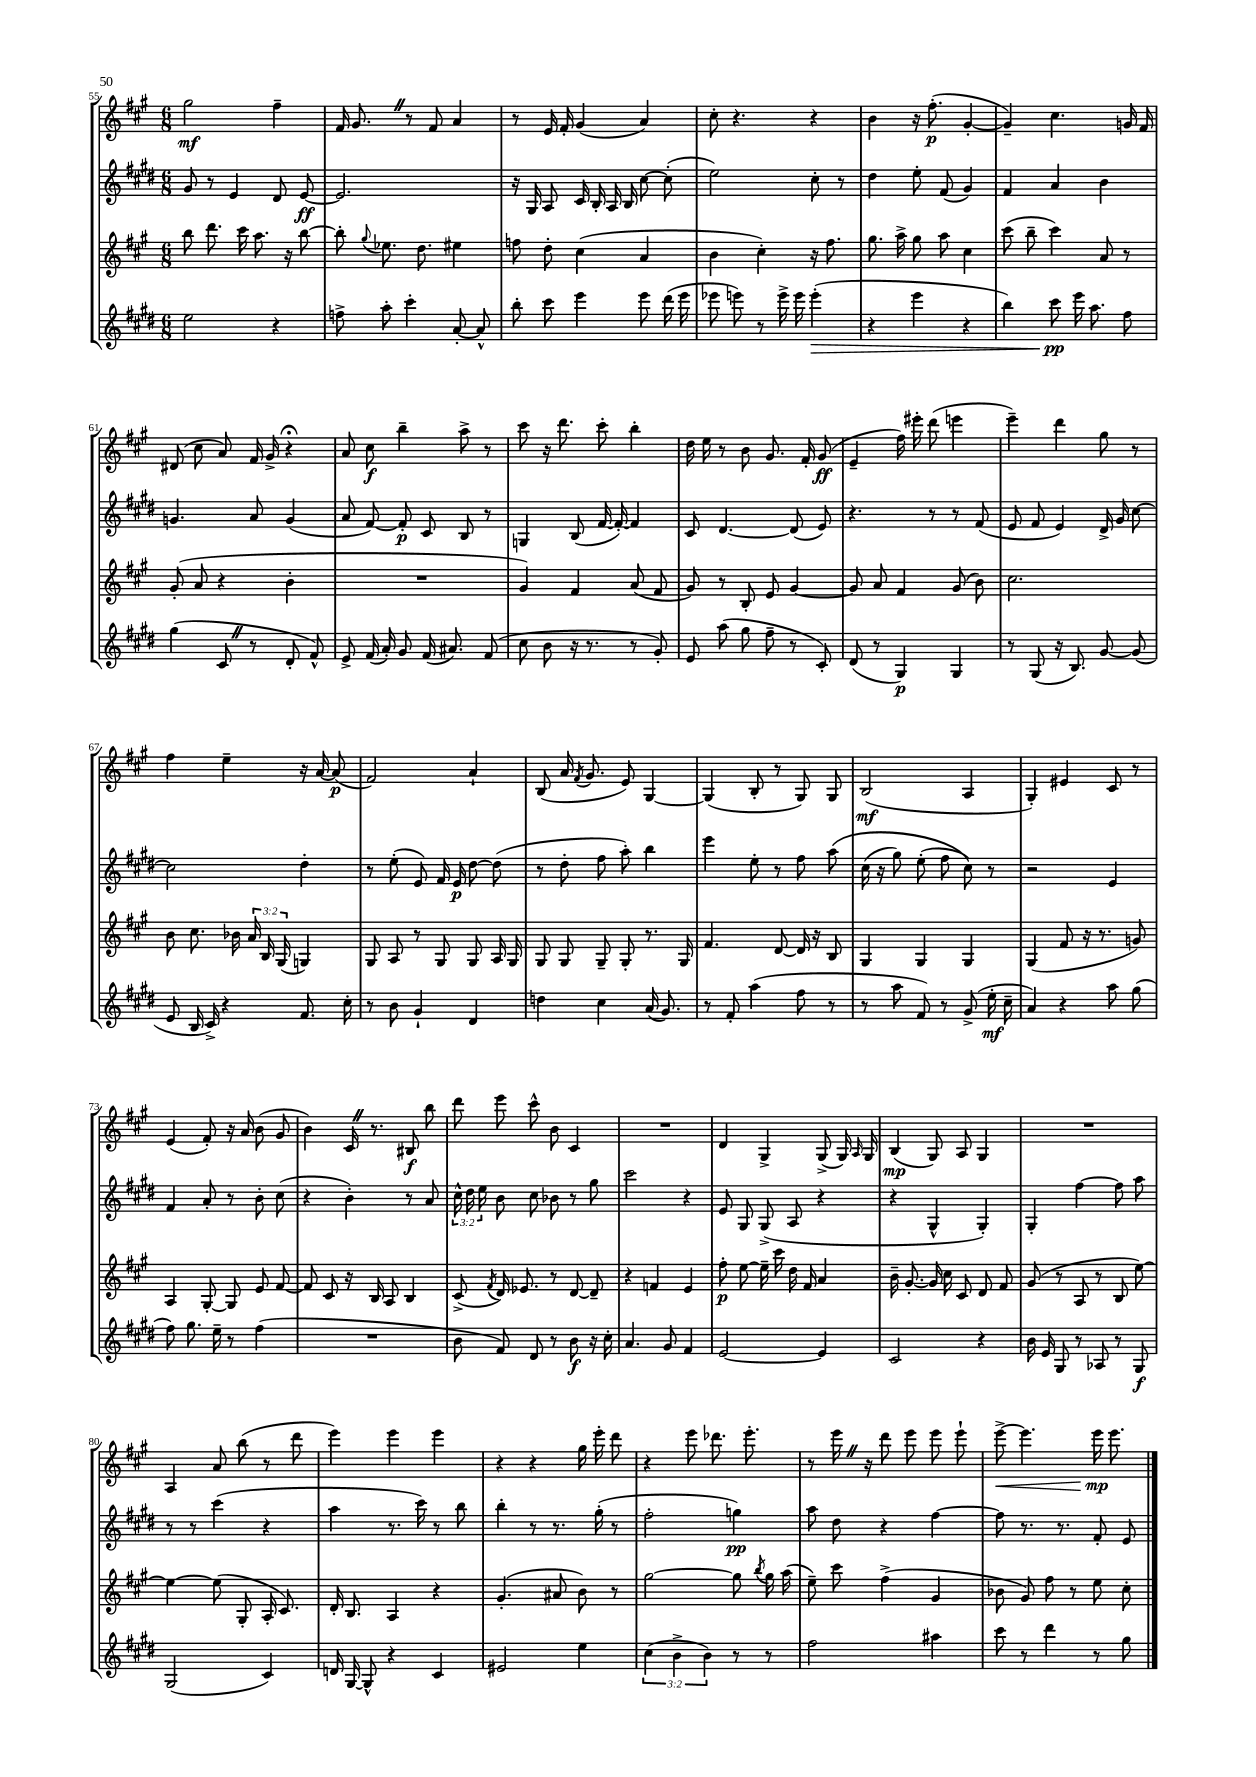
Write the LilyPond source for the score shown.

<<
\new StaffGroup <<
\new Staff = "s0" {
    \clef treble \key a \major \numericTimeSignature \time 6/8
    \autoBeamOff gis''2\mf fis''4-- |
    fis'16 gis'8. \once \override BreathingSign.text = \markup { \musicglyph "scripts.caesura.straight" } \breathe r8 fis'8 a'4 |
    r8 e'16 fis'16-. gis'4( a'4) |
    cis''8-. r4. r4 |
    b'4 r16 fis''8.-.\p( gis'4~-. |
    gis'4--) cis''4. g'16 fis'16 |
    dis'8( cis''8 a'8) fis'16 gis'16-> r4\fermata |
    a'8 cis''8\f b''4-- a''8-> r8 |
    cis'''8 r16 d'''8. cis'''8-. b''4-. |
    d''16 e''16 r8 b'8 gis'8. fis'16-. gis'8\ff( |
    e'4-- fis''16) eis'''16-. d'''8( e'''4 |
    e'''4--) d'''4 gis''8 r8 |
    fis''4 e''4-- r16 a'16~ a'8\p( |
    fis'2) a'4-! |
    b8( a'16 \acciaccatura { fis'8 } gis'8. e'8) gis4~ |
    gis4( b8-. r8 gis8) gis8 |
    b2\mf( a4 |
    gis4-.) eis'4 cis'8 r8 |
    e'4( fis'8-.) r16 a'16 b'8( gis'8 |
    b'4) cis'16 \once \override BreathingSign.text = \markup { \musicglyph "scripts.caesura.straight" } \breathe r8. bis8\f b''8 |
    d'''8 e'''8 cis'''8-^ b'8 cis'4 |
    R2. |
    d'4 gis4-> gis8->( gis16) \grace { a16 } gis16 |
    b4\mp( gis8) a8 gis4 |
    R2. |
    a4 a'8 b''8( r8 d'''8 |
    e'''4) e'''4 e'''4 |
    r4 r4 gis''16 e'''16-. d'''8 |
    r4 e'''8 des'''8. e'''8.-. |
    r8 e'''16 \once \override BreathingSign.text = \markup { \musicglyph "scripts.caesura.straight" } \breathe r16 d'''8 e'''8 e'''8 e'''8-! |
    e'''8~->\< e'''4. e'''16\mp\! e'''8. \bar "|." |
}
\new Staff = "s1" {
    \clef treble \key e \major \numericTimeSignature \time 6/8 \override Staff.TupletNumber.text = #tuplet-number::calc-fraction-text
    \autoBeamOff gis'8 r8 e'4 dis'8 e'8~\ff |
    e'2. |
    r16 gis16 a8 cis'16 b16-. a16 b16 cis''8~ cis''8-.( |
    e''2) cis''8-. r8 |
    dis''4 e''8-. fis'8( gis'4) |
    fis'4 a'4 b'4 |
    g'4. a'8 g'4( |
    a'8 fis'8~) fis'8-.\p cis'8 b8 r8 |
    g4 b8( fis'16~ fis'16~-.) fis'4 |
    cis'8 dis'4.~ dis'8( e'8) |
    r4. r8 r8 fis'8( |
    e'8 fis'8 e'4) dis'16-> gis'16 cis''8~ |
    cis''2 dis''4-. |
    r8 e''8-.( e'8) fis'16 e'16\p dis''8~ dis''8( |
    r8 dis''8-. fis''8 a''8-.) b''4 |
    e'''4 e''8-. r8 fis''8 a''8\( |
    cis''16( r16 gis''8) e''8-.( fis''8 cis''8)\) r8 |
    r2 e'4 |
    fis'4 a'8-. r8 b'8-. cis''8( |
    r4 b'4-.) r8 a'8 |
    \tuplet 3/2 { cis''16-^ dis''16 e''16 } b'8 cis''8 bes'8 r8 gis''8 |
    cis'''2 r4 |
    e'8 gis8 gis8->( a8 r4 |
    r4 gis4-^ gis4-.) |
    gis4-. fis''4~ fis''8 a''8 |
    r8 r8 cis'''4( r4 |
    a''4 r8. cis'''16) r8 b''8 |
    b''4-. r8 r8. gis''16-.( r8 |
    fis''2-. g''4\pp) |
    a''8 dis''8 r4 fis''4~ |
    fis''8 r8. r8. fis'8-. e'8 \bar "|." |
}
\new Staff = "s2" {
    \clef treble \key a \major \numericTimeSignature \time 6/8 \override Staff.TupletNumber.text = #tuplet-number::calc-fraction-text
    \autoBeamOff b''8 d'''8. cis'''16 a''8. r16 b''8~ |
    b''8-. \appoggiatura { gis''8 } ees''8. d''8. eis''4 |
    f''8 d''8-. cis''4( a'4 |
    b'4 cis''4-.) r16 fis''8. |
    gis''8. a''16-> gis''8 a''8 cis''4 |
    cis'''8( b''8-- cis'''4) a'8 r8 |
    gis'8-.( a'8 r4 b'4-. |
    R2. |
    gis'4) fis'4 a'8( fis'8 |
    gis'8) r8 b8-. e'8 gis'4~ |
    gis'8 a'8 fis'4 gis'8( b'8) |
    cis''2. |
    b'8 cis''8. bes'16 \tuplet 3/2 { a'16 b16 gis16( } g4) |
    gis8 a8 r8 gis8 gis8 a16 gis16 |
    gis8 gis8 gis8-- gis8-. r8. gis16 |
    fis'4. d'8~ d'16 r16 b8 |
    gis4 gis4 gis4 |
    gis4( fis'8 r16 r8. g'8) |
    a4 gis8~-. gis8 e'8 fis'8~ |
    fis'8 cis'8 r16 b16 a8 b4 |
    cis'8->( \acciaccatura { fis'8 } d'16) ees'8. r8 d'8~ d'8-- |
    r4 f'4 e'4 |
    fis''8-.\p e''8~ e''16-- cis'''16 d''16 fis'16 a'4 |
    b'16-- gis'8.~-. gis'16 cis''16 cis'8 d'8 fis'8 |
    gis'8( r8 a8 r8 b8 e''8~) |
    e''4~ e''8( gis8-. a16-. cis'8.) |
    d'16-. b8. a4 r4 |
    gis'4.-.( ais'8 b'8) r8 |
    gis''2~ gis''8 \acciaccatura { b''8 } gis''16 a''16( |
    e''8--) cis'''8 fis''4->( gis'4 |
    bes'8 gis'8) fis''8 r8 e''8 cis''8-. \bar "|." |
}
\new Staff = "s3" {
    \clef treble \key e \major \numericTimeSignature \time 6/8 \override Staff.TupletNumber.text = #tuplet-number::calc-fraction-text
    \autoBeamOff e''2 r4 |
    f''8-> a''8-. cis'''4-. a'8~-. a'8-^ |
    b''8-. cis'''8 e'''4 e'''8 dis'''16( e'''16 |
    ees'''8 e'''8) r8 e'''16-> e'''16 e'''4-.\>( |
    r4 e'''4 r4 |
    b''4) cis'''8\pp\! e'''16 a''8. fis''8 |
    gis''4( cis'8 \once \override BreathingSign.text = \markup { \musicglyph "scripts.caesura.straight" } \breathe r8 dis'8-. fis'8-^) |
    e'8-> fis'16( a'16-.) gis'8 fis'16( ais'8.) fis'8( |
    cis''8 b'8 r16 r8. r8 gis'8-.) |
    e'8 a''8( gis''8 fis''8-- r8 cis'8-.) |
    dis'8( r8 gis4\p) gis4 |
    r8 gis8( r16 b8.) gis'8~ gis'8( |
    e'8 b16 cis'16->) r4 fis'8. cis''16-. |
    r8 b'8 gis'4-! dis'4 |
    d''4 cis''4 a'16( gis'8.) |
    r8 fis'8-. a''4( fis''8 r8 |
    r8 a''8 fis'8) r8 gis'8->( e''16-.\mf cis''16-- |
    a'4) r4 a''8 gis''8( |
    fis''8) gis''8. e''16-- r8 fis''4( |
    R2. |
    b'8 fis'8) dis'8 r8 b'8\f r16 cis''16-. |
    a'4. gis'8 fis'4 |
    e'2~ e'4 |
    cis'2 r4 |
    b'16 e'16 gis8 r8 aes8 r8 gis8\f |
    gis2( cis'4) |
    d'16 gis16~ gis8-^ r4 cis'4 |
    eis'2 e''4 |
    \tuplet 3/2 { cis''4( b'4-> b'4) } r8 r8 |
    fis''2 ais''4 |
    cis'''8 r8 dis'''4 r8 gis''8 \bar "|." |
}
>>
>>
\layout { \context { \Score currentBarNumber = #55 } }
